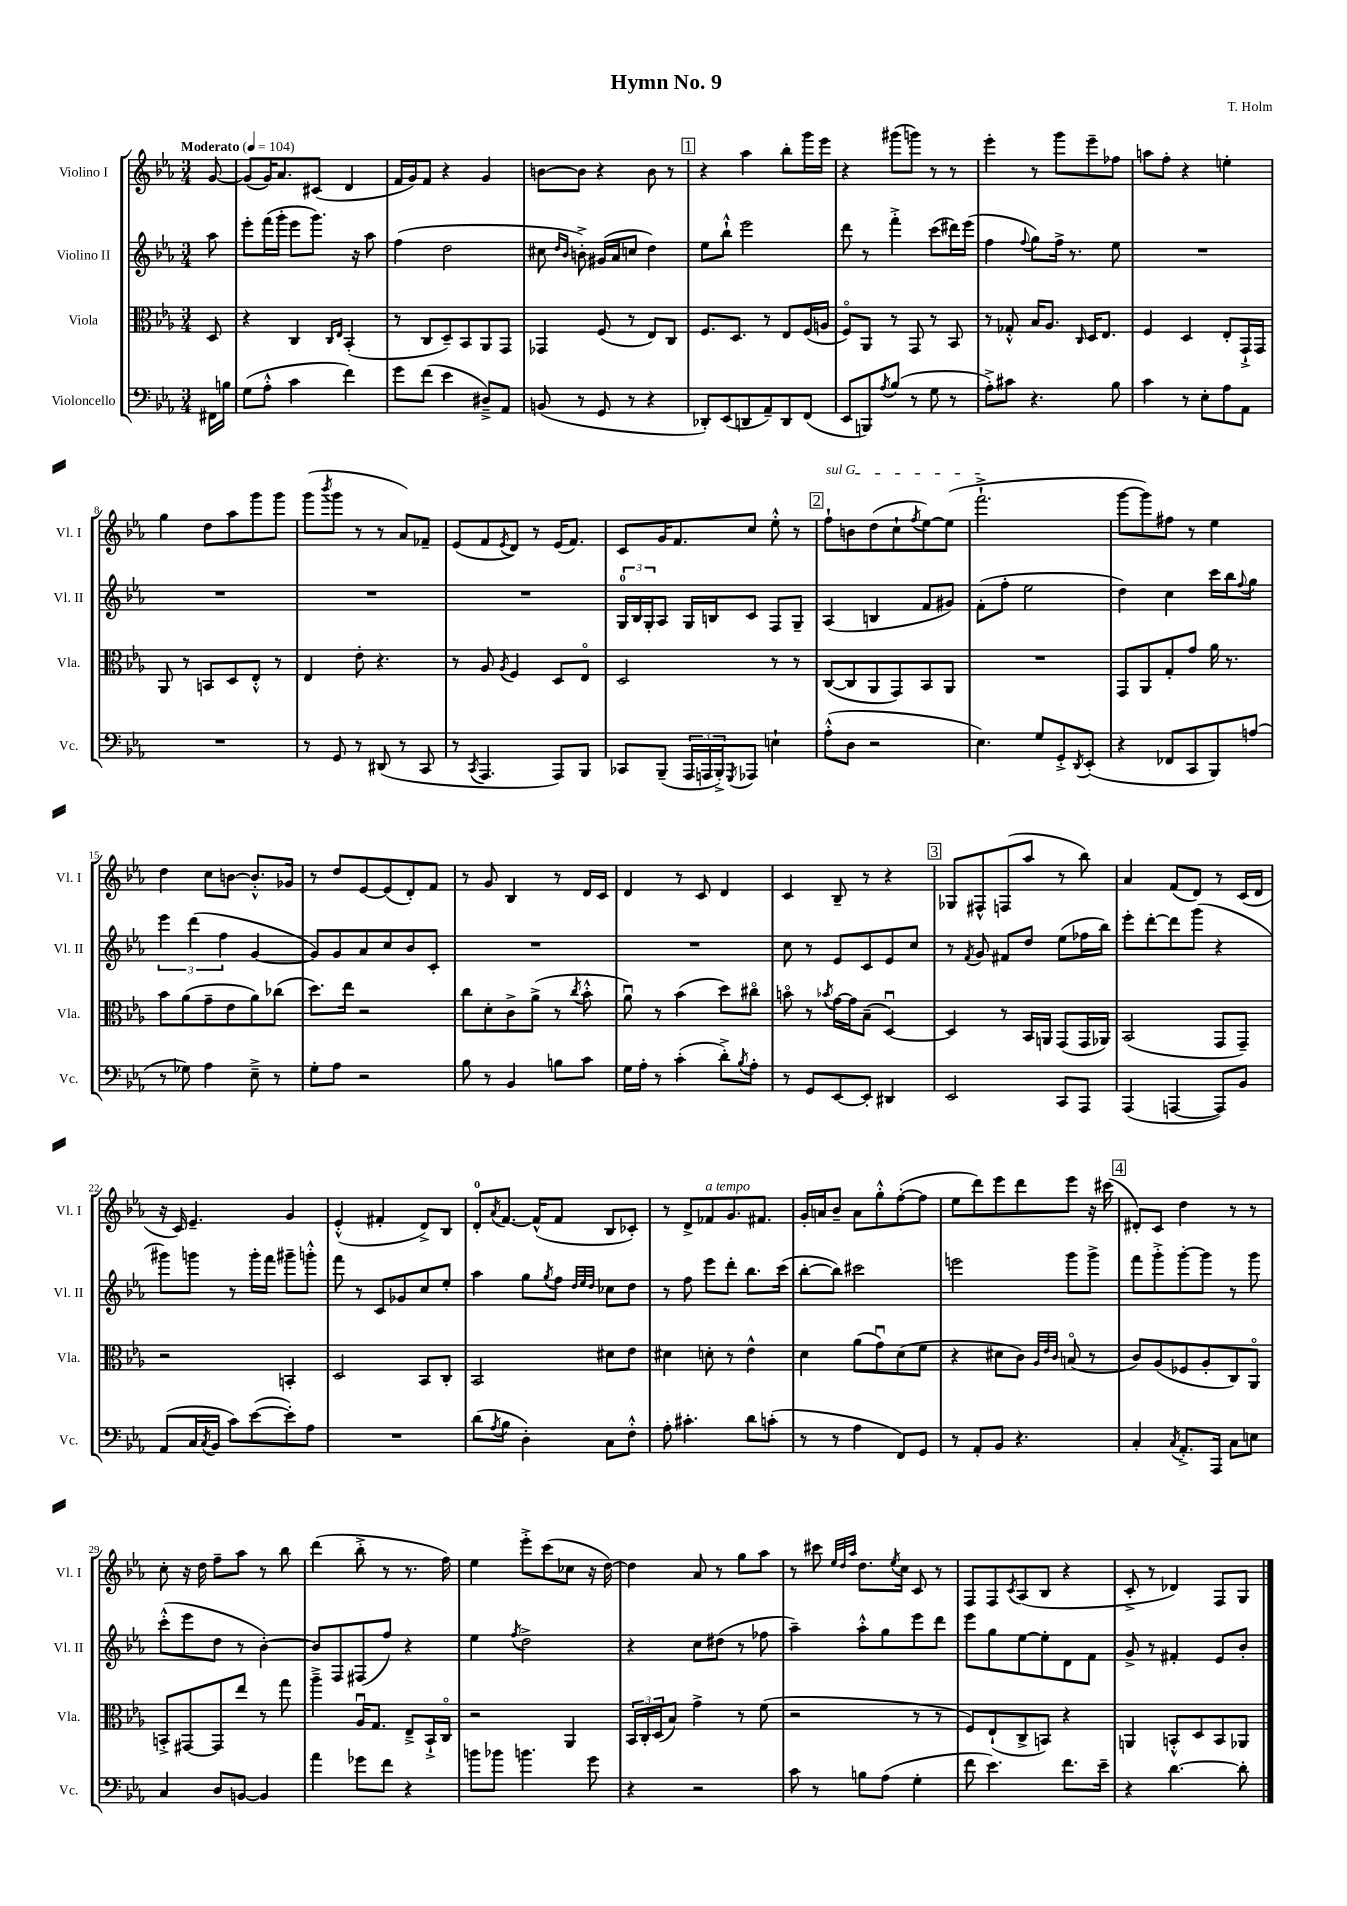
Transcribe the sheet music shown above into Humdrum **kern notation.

**kern	**kern	**kern	**kern
*staff4	*staff3	*staff2	*staff1
*clefF4	*clefC3	*clefG2	*clefG2
*k[b-e-a-]	*k[b-e-a-]	*k[b-e-a-]	*k[b-e-a-]
*M3/4	*M3/4	*M3/4	*M3/4
*MM104	*MM104	*MM104	*MM104
16FF#	8D	8aa-	[8g
16B	.	.	.
=	=	=	=
(8G	4r	8eee-'	(8g]
8A-'^^	.	(16fff	16g)
.	.	16ggg'	8.a-
4c	4C	8eee-	.
.	.	8.ggg)	(8c#
.	16qqC	.	.
.	16qqE-	.	.
4f)	(4BB-'	.	4d
.	.	16r	.
.	.	8aa-	.
=	=	=	=
8g	8r	(4ff	16f
.	.	.	16g)
(8f	8C	.	8f
4e-	8D~)	2dd	4r
.	8BB-	.	.
8D#~^)	8AA-	.	4g
8AA-	8GG	.	.
=	=	=	=
(8BB	4GG-	8cc#	[8b
.	.	16qqdd	.
.	.	16qqb-	.
8r	.	8b'^)	8b]
8GG	(8F	(16g#	4r
.	.	16a-	.
8r	8r	8cc	.
4r	8E-)	4dd)	8b
.	8C	.	8r
=	=	=	=
8DD-')	8.F	8ee-	4r
(8EE-	.	8bb-`^^	.
.	8.D	.	.
8DD	.	2eee-	4aa-
8AA-~)	8r	.	.
8DD	8E-	.	8bb-'
(8FF	(16F	.	16ggg
.	16A	.	16eee-
=	=	=	=
8EE-	8Fo)	8ddd	4r
8BBB)	8AA-	8r	.
8qA-	.	.	.
(8B-	8r	4fff'^	(8ggg#
8r	8GG	.	8ggg)
8G	8r	(8ccc	8r
8r	8BB-	16ddd#)	8r
.	.	(16eee-	.
=	=	=	=
8A-'^)	8r	4ff	4eee-'
8c#	8G-'^^	.	.
.	.	8qqff	.
4.r	16B-	8gg)	8r
.	8.A-	.	.
.	.	16ff^	8ggg
.	.	8.r	.
.	16qqC	.	.
.	16D	.	8eee-~
.	8.E-	.	.
8B-	.	8ee-	8ff-
=	=	=	=
4c	4F	2.r	8aa
.	.	.	8ff'
8r	4D	.	4r
8E-'	.	.	.
8A-	8E-'	.	4ee'
8AA-	16GG`^	.	.
.	16GG	.	.
=	=	=	=
2.r	8AA-	2.r	4gg
.	8r	.	.
.	8BB	.	8dd
.	8D	.	8aa-
.	8E-'^^	.	8ggg
.	8r	.	8ggg
=	=	=	=
8r	4E-	2.r	(8ggg
.	.	.	8qbbb-
8GG	.	.	8ggg
8r	8e-'	.	8r
(8DD#	4.r	.	8r
8r	.	.	8a-)
8CC	.	.	8f-~
=	=	=	=
8r	8r	2.r	(8e-
8qCC	.	.	.
4.AAA-	8A-	.	8f
.	8qA-	.	8qe-
.	4F	.	8d)
.	.	.	8r
8AAA-)	8D	.	(16e-
.	.	.	8.f)
8BBB-	8E-o	.	.
=	=	=	=
8CC-	2D	24G	8c
.	.	24B-	.
.	.	24G'	.
(8BBB-~	.	8A-	16g
.	.	.	8.f
24AAA-	.	16G	.
24AAA	.	.	.
.	.	16B	.
24BBB-'^)	.	.	.
8qGGG	.	.	.
8AAA-	.	8c	8cc
4E`	8r	8F	8ee-'^^
.	8r	8G~	8r
=	=	=	=
(8A-'^^	([8C	(4A-	8ff`
8D	8C]	.	8b
2r	8AA-	4B	(8dd
.	8GG)	.	8cc`
.	.	.	8qff
.	8BB-	8f	[8ee-)
.	8AA-	8g#)	(8ee-]
=	=	=	=
4.E-)	2.r	(8f'	2.fff`^
.	.	8ff'	.
.	.	2ee-	.
8G	.	.	.
8GG'^	.	.	.
8qDD	.	.	.
(8EE-'	.	.	.
=	=	=	=
4r	8GG	4dd)	[8ggg
.	8AA-	.	8ggg])
8FF-	8G'	4cc	8ff#
8CC	8g	.	8r
8BBB-)	16a-	16ccc	4ee-
.	8.r	16bb-	.
.	.	8qqff	.
(8A	.	8gg	.
=	=	=	=
8r	8b-	6eee-	4dd
8G-)	(8a-	.	.
.	.	(6ddd	.
4A-	8g~	.	8cc
.	.	6ff	.
.	8e-	.	[8b
8E-~^	8a-)	[4g	8.b'^^]
8r	(8cc-	.	.
.	.	.	16g-
=	=	=	=
8G'	8.dd)	8g])	8r
8A-	.	8g	8dd
.	16ee-	.	.
2r	2r	8a-	[8e-
.	.	8cc	(8e-]
.	.	8b-	8d')
.	.	8c'	8f
=	=	=	=
8B-	8cc	2.r	8r
8r	8d'	.	8g
4BB-	8c^	.	4B-
.	(8a-^	.	.
8B	8r	.	8r
.	8qcc	.	.
8c	8b-'^^	.	16d
.	.	.	16c
=	=	=	=
16G	8a-u)	2.r	4d
16A-'	.	.	.
8r	8r	.	.
(4c'	(4b-	.	8r
.	.	.	8c
8d'^)	8dd)	.	4d
8qB-	.	.	.
8A-'	8cc#o	.	.
=	=	=	=
8r	8bo	8cc	4c
8GG	8r	8r	.
.	8qb-	.	.
[8EE-	[16g	8e-	8B-~
.	16g]	.	.
8EE-']	(8B-~	8c	8r
4DD#	[4Du)	8e-	4r
.	.	8cc	.
=	=	=	=
2EE-	4D]	8r	8G-
.	.	8qf	.
.	.	8g	8F#^^
.	8r	8f#	(8F
.	16BB-	8dd	8aa-
.	16AA	.	.
8CC	(8GG	(8ee-	8r
8AAA-	16GG	16ff-	8bb-)
.	16AA-)	16bb-)	.
=	=	=	=
(4AAA-	(2BB-	8eee-'	4a-
.	.	[8ddd'	.
[4AAA	.	8ddd]	(8f
.	.	(8ggg	8d)
8AAA])	8GG	4r	8r
8BB-	8GG~)	.	(16c
.	.	.	16d
=	=	=	=
(8AA-	2r	8ggg#)	16r
.	.	.	16c)
16C	.	8ggg	4.e-~
8qC	.	.	.
16BB-	.	.	.
8c)	.	8r	.
([8e-	.	16ggg'	.
.	.	16fff	.
8e-'])	4BB'	8ggg#~	4g
8A-	.	8ggg'^^	.
=	=	=	=
2.r	2D	8fff	(4e-'^^
.	.	8r	.
.	.	8c	4f#'
.	.	8g-	.
.	8BB-	8cc	8d^)
.	8C'	8ee-'	8B-
=	=	=	=
(8d	2BB-	4aa-	8d'
8qA-	.	.	8qa-
8B-	.	.	[8.f
4D')	.	8gg	.
.	.	.	(16f^^]
.	.	8qgg	.
.	.	8ff	8f
.	.	32qqdd	.
.	.	32qqee-	.
.	.	32qqdd	.
8C	8d#	8cc-	8B-
8F'^^	8e-	8dd	8c-')
=	=	=	=
8A-'	4d#	8r	8r
4.c#'	.	8ff	8d^
.	8d'	8eee-	8f-
.	8r	8ddd'	8.g
8d	4e-^^	8.bb-	.
.	.	.	8.f#
(8c'	.	.	.
.	.	(16ccc	.
=	=	=	=
8r	4d	[8bb-'	16g'
.	.	.	16a
8r	.	8bb-])	8b-~
4A-	(8a-	2ccc#	8a
.	8gu)	.	8gg'^^
8FF)	(8d	.	([8ff'
8GG	8f	.	8ff]
=	=	=	=
8r	4r	2eee	8ee-
8AA-'	.	.	8ddd)
8BB-	8d#	.	8eee-
4.r	8c)	.	8ddd
.	32qqA-	.	.
.	32qqe-	.	.
.	32qqc	.	.
.	(8Bo	8ggg	8eee-
.	8r	8ggg^	16r
.	.	.	(16ccc#
=	=	=	=
4C'	8c)	8fff	8d#')
.	(8A-	8ggg'^	8c
8qC	.	.	.
8.AA-'^	8F-	[8ggg'	4dd
.	8A-'	8ggg]	.
16AAA-	.	.	.
8C	8C)	8r	8r
8E	8AA-o	8ggg	8r
=	=	=	=
4C	8BB'^	(8ccc'^^	8cc'
.	[8GG#	8eee-	16r
.	.	.	16dd
8D	8GG#]	8dd	8ff~
[8BB	8ee-	8r	8aa-
4BB]	8r	[4b-')	8r
.	8gg	.	8bb-
=	=	=	=
4a-	4aa-~^	8b-]	(4ddd
.	.	8F	.
8g-	16A-u	(8F#	8bb-'^
.	8.G	.	.
8f	.	8ff)	8r
4r	8E-~^	4r	8.r
.	16BB-`^	.	.
.	16Co	.	16ff)
=	=	=	=
8b	2r	4ee-	4ee-
8b-	.	.	.
.	.	8qff	.
4.b	.	2dd^	8eee-'^
.	.	.	(8ccc
.	4AA-	.	8cc-
8g	.	.	16r
.	.	.	[16dd)
=	=	=	=
4r	24BB-	4r	4dd]
.	24C'	.	.
.	(24D	.	.
.	8B-)	.	.
2r	4g^	8cc	8a-
.	.	(8dd#	8r
.	8r	8r	8gg
.	(8f	8ff-	8aa-
=	=	=	=
8c	2r	4aa-~)	8r
8r	.	.	8ccc#
.	.	.	32qqee-
.	.	.	32qqdd
.	.	.	32qqaa-
8B	.	8aa-'^^	8.dd
(8A-	.	8gg	.
.	.	.	8qee-
.	.	.	16cc
4G'	8r	8eee-	8c
.	8r	8ddd	8r
=	=	=	=
8f	8F)	8eee-	8F
4.e-)	(8E-`	8gg	8F
.	.	.	8qc
.	8C^	[8ee-	(8A-
.	8BB)	8ee-']	8B-
8.f	4r	8d	4r
.	.	8f	.
16e-~	.	.	.
=	=	=	=
4r	4AA	8g^	8c'^
.	.	8r	8r
[4.d	8BB'^^	4f#'	4d-)
.	8D	.	.
.	8BB	8e-	8F
8d']	8AA-	8b-'	8G
==	==	==	==
*-	*-	*-	*-
